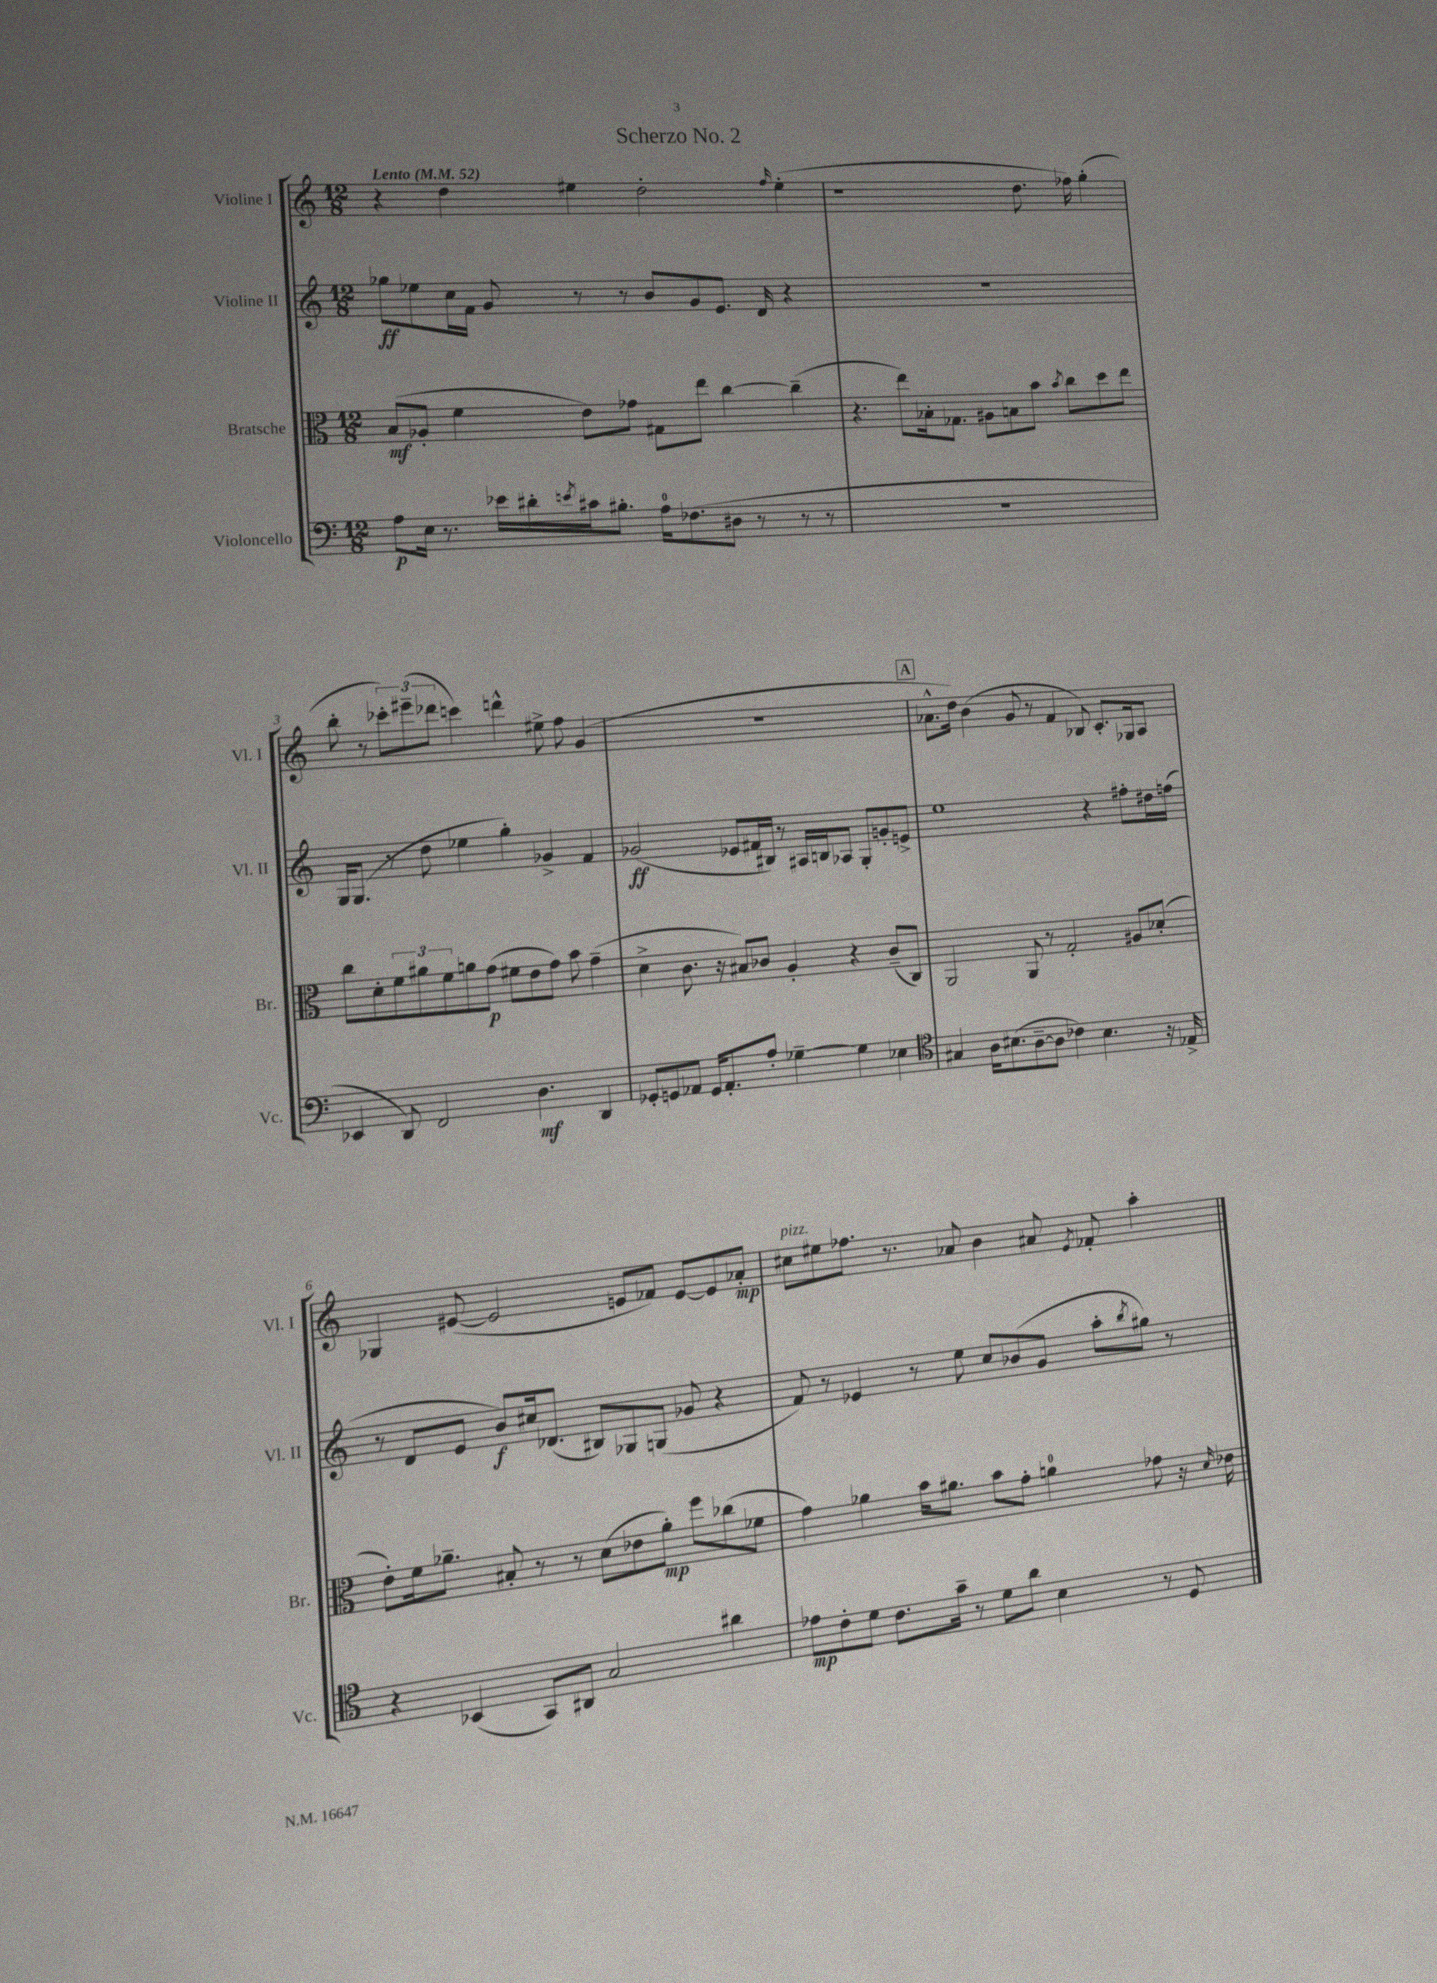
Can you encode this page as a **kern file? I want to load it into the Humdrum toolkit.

**kern	**dynam	**kern	**dynam	**kern	**dynam	**kern	**dynam
*part4	*part4	*part3	*part3	*part2	*part2	*part1	*part1
*staff4	*staff4	*staff3	*staff3	*staff2	*staff2	*staff1	*staff1
*I"Violoncello	*	*I"Bratsche	*	*I"Violine II	*	*I"Violine I	*
*I'Vc.	*	*I'Br.	*	*I'Vl. II	*	*I'Vl. I	*
*clefF4	*	*clefC3	*	*clefG2	*	*clefG2	*
*k[]	*	*k[]	*	*k[]	*	*k[]	*
*M12/8	*	*M12/8	*	*M12/8	*	*M12/8	*
*MM52	*	*MM52	*	*MM52	*	*MM52	*
=1	=1	=1	=1	=1	=1	=1	=1
!	!	!	!	!	!	!LO:TX:a:B:t=Lento	!
8A\L	p	(8B/L	mf	8gg-X\L	ff	4r	.
16E\Jk	.	8A-X'/J	.	8ee-X\	.	.	.
8.r	.	.	.	.	.	.	.
.	.	4f\	.	16cc\L	.	4dd\	.
.	.	.	.	16f\JJ	.	.	.
16e-X\LL	.	.	.	8g/	.	.	.
16d#X'\	.	.	.	.	.	.	.
8qen/	.	.	.	.	.	.	.
16c#X\J	.	8e\L)	.	8r	.	4ee#X\	.
8.B#X'\J	.	.	.	.	.	.	.
.	.	8g-X\J	.	8r	.	.	.
16A\KL	.	8G#X\L	.	8b/L	.	2dd'\	.
(8.F-X\	.	.	.	.	.	.	.
.	.	8ee\J	.	8g/	.	.	.
8D#X\J	.	[4cc\	.	8.e/J	.	.	.
8r	.	.	.	.	.	.	.
.	.	.	.	16d/	.	.	.
.	.	.	.	.	.	16qqff/	.
8r	.	(4cc~\]	.	4r	.	(4ee#'\	.
8r	.	.	.	.	.	.	.
=2	=2	=2	=2	=2	=2	=2	=2
1.r	.	4.r	.	1.r	.	1r	.
.	.	8ee\L)	.	.	.	.	.
.	.	16B-X'\k	.	.	.	.	.
.	.	8.G-X\J	.	.	.	.	.
.	.	8A#X\L	.	.	.	.	.
.	.	8Bn\	.	.	.	.	.
.	.	8b\J	.	.	.	8.dd\	.
.	.	8qb/	.	.	.	.	.
.	.	8cc\L	.	.	.	.	.
.	.	.	.	.	.	16ff-X\)	.
.	.	8dd\	.	.	.	(4gg'\	.
.	.	8ee\J	.	.	.	.	.
!!LO:LB:g=z
=3	=3	=3	=3	=3	=3	=3	=3
4EE-X/	.	8cc\L	.	16G/KL	.	8bb'\	.
.	.	.	.	(8.G/J	.	.	.
.	.	8d'\	.	.	.	8r	.
8DD/)	.	12f\	.	8r	.	12ccc-X'\L)	.
.	.	12a#X\	.	.	.	(12eee#X~\	.
2FF/	.	.	.	8dd\	.	.	.
.	.	12f\	.	.	.	12ddd-X\J	.
.	.	8an\	.	4ee-X\	.	4cccn\)	.
.	.	(8g\J	p	.	.	.	.
.	.	8f#X\L	.	4gg'\)	.	4dddn^^\	.
4.D\	mf	8e\	.	.	.	.	.
.	.	8g\J)	.	4g-X^/	.	8ee#X^\	.
.	.	8b\	.	.	.	8ff\	.
4DD/	.	(4g~\	.	4f/	.	(4g/	.
=4	=4	=4	=4	=4	=4	=4	=4
8GG-X'/L	.	4d^\	.	(2g-X/	ff	1.r	.
8GGn/	.	.	.	.	.	.	.
8AA-X/J	.	8.c\	.	.	.	.	.
16GG/KL	.	.	.	.	.	.	.
8.AA-'/	.	16r	.	.	.	.	.
.	.	8B#X/L)	.	8e-X/L	.	.	.
8A'/J	.	8c-X/J	.	16f#X/L	.	.	.
.	.	.	.	16B#X/JJ)	.	.	.
[4G-X~\	.	4A'/	.	8r	.	.	.
.	.	.	.	16A#X/LL	.	.	.
.	.	.	.	16Bn/J	.	.	.
4G-\]	.	4r	.	8A-X/J	.	.	.
.	.	.	.	8G'/L	.	.	.
4E-X\	.	(8c-~/L	.	8gn'/	.	.	.
.	.	8C/J)	.	8en^/J	.	.	.
!!LO:REH:place=s1:t=A
=5	=5	=5	=5	=5	=5	=5	=5
*clefC4	*	*	*	*	*	*	*
4G#X/	.	2AA/	.	1ee	.	8.a-X^^\L	.
.	.	.	.	.	.	16dd\Jk)	.
16A\KL	.	.	.	.	.	(4b\	.
(8.B#X\	.	.	.	.	.	.	.
[8A~\	.	8AA/	.	.	.	8g/	.
8A\J]	.	8r	.	.	.	8r	.
4c-X\)	.	2G'/	.	.	.	4f/	.
4.B#\	.	.	.	4r	.	8B-X/)	.
.	.	.	.	.	.	8.c'/L	.
.	.	8A#X/L	.	8ff#X'\L	.	.	.
.	.	.	.	.	.	16G-X/k	.
16r	.	(8d-X'/J	.	16dd#X\L	.	8A/J	.
16E-X^/	.	.	.	(16ffn\JJ	.	.	.
!!LO:LB:g=z
=6	=6	=6	=6	=6	=6	=6	=6
4r	.	8e'\L)	.	8r	.	4G-X/	.
.	.	16f\k	.	8d/L	.	.	.
.	.	8.a-X~\J	.	.	.	.	.
(4BB-X/	.	.	.	8e/J	.	([8e#X/	.
.	.	8B#X'/	.	8b/L)	f	2e#/]	.
8GG/L)	.	8r	.	16cc#X/k	.	.	.
.	.	.	.	(8.d-X/J	.	.	.
8AA#X/J	.	8r	.	.	.	.	.
2G/	.	(8d\L	.	8B#X/L)	.	.	.
.	.	8e-X\	.	8G-X/	.	8en/L	.
.	.	8a-'\J)	mp	(8Gn/J	.	8f-X/J)	.
.	.	8ff\L	.	8g-X/	.	[8e/L	.
4a#X\	.	(8cc-X\	.	4r	.	8e/]	.
.	.	8f-X\J	.	.	.	8a-X'/J	mp
=7	=7	=7	=7	=7	=7	=7	=7
!	!	!	!	!	!	!LO:TX:a:i:t=pizz.	!
8e-X\L	mp	4g\)	.	8f/)	.	8cc#X\L	.
8c'\	.	.	.	8r	.	8ee#X\	.
8d\J	.	4a-X\	.	4e-X/	.	8.ff-X\J	.
8.c\L	.	.	.	.	.	.	.
.	.	.	.	.	.	8.r	.
.	.	16b\KL	.	8r	.	.	.
16g~\Jk	.	8.a#X\J	.	.	.	.	.
8r	.	.	.	8ee\	.	8a-X/	.
8d\L	.	8b\L	.	8cc/L	.	4b\	.
8a\J	.	8g'\J	.	(8b-X/	.	.	.
4B\	.	4an\	.	8g/J	.	8a#X/	.
.	.	.	.	.	.	8qe/	.
.	.	.	.	8aa'\L	.	8f-X'/	.
.	.	.	.	8qbb/	.	.	.
8r	.	8g-X\	.	8gg#X\J)	.	4aa'\	.
8D/	.	16r	.	8r	.	.	.
.	.	16qqd/	.	.	.	.	.
.	.	16e-X\	.	.	.	.	.
==	==	==	==	==	==	==	==
*-	*-	*-	*-	*-	*-	*-	*-
